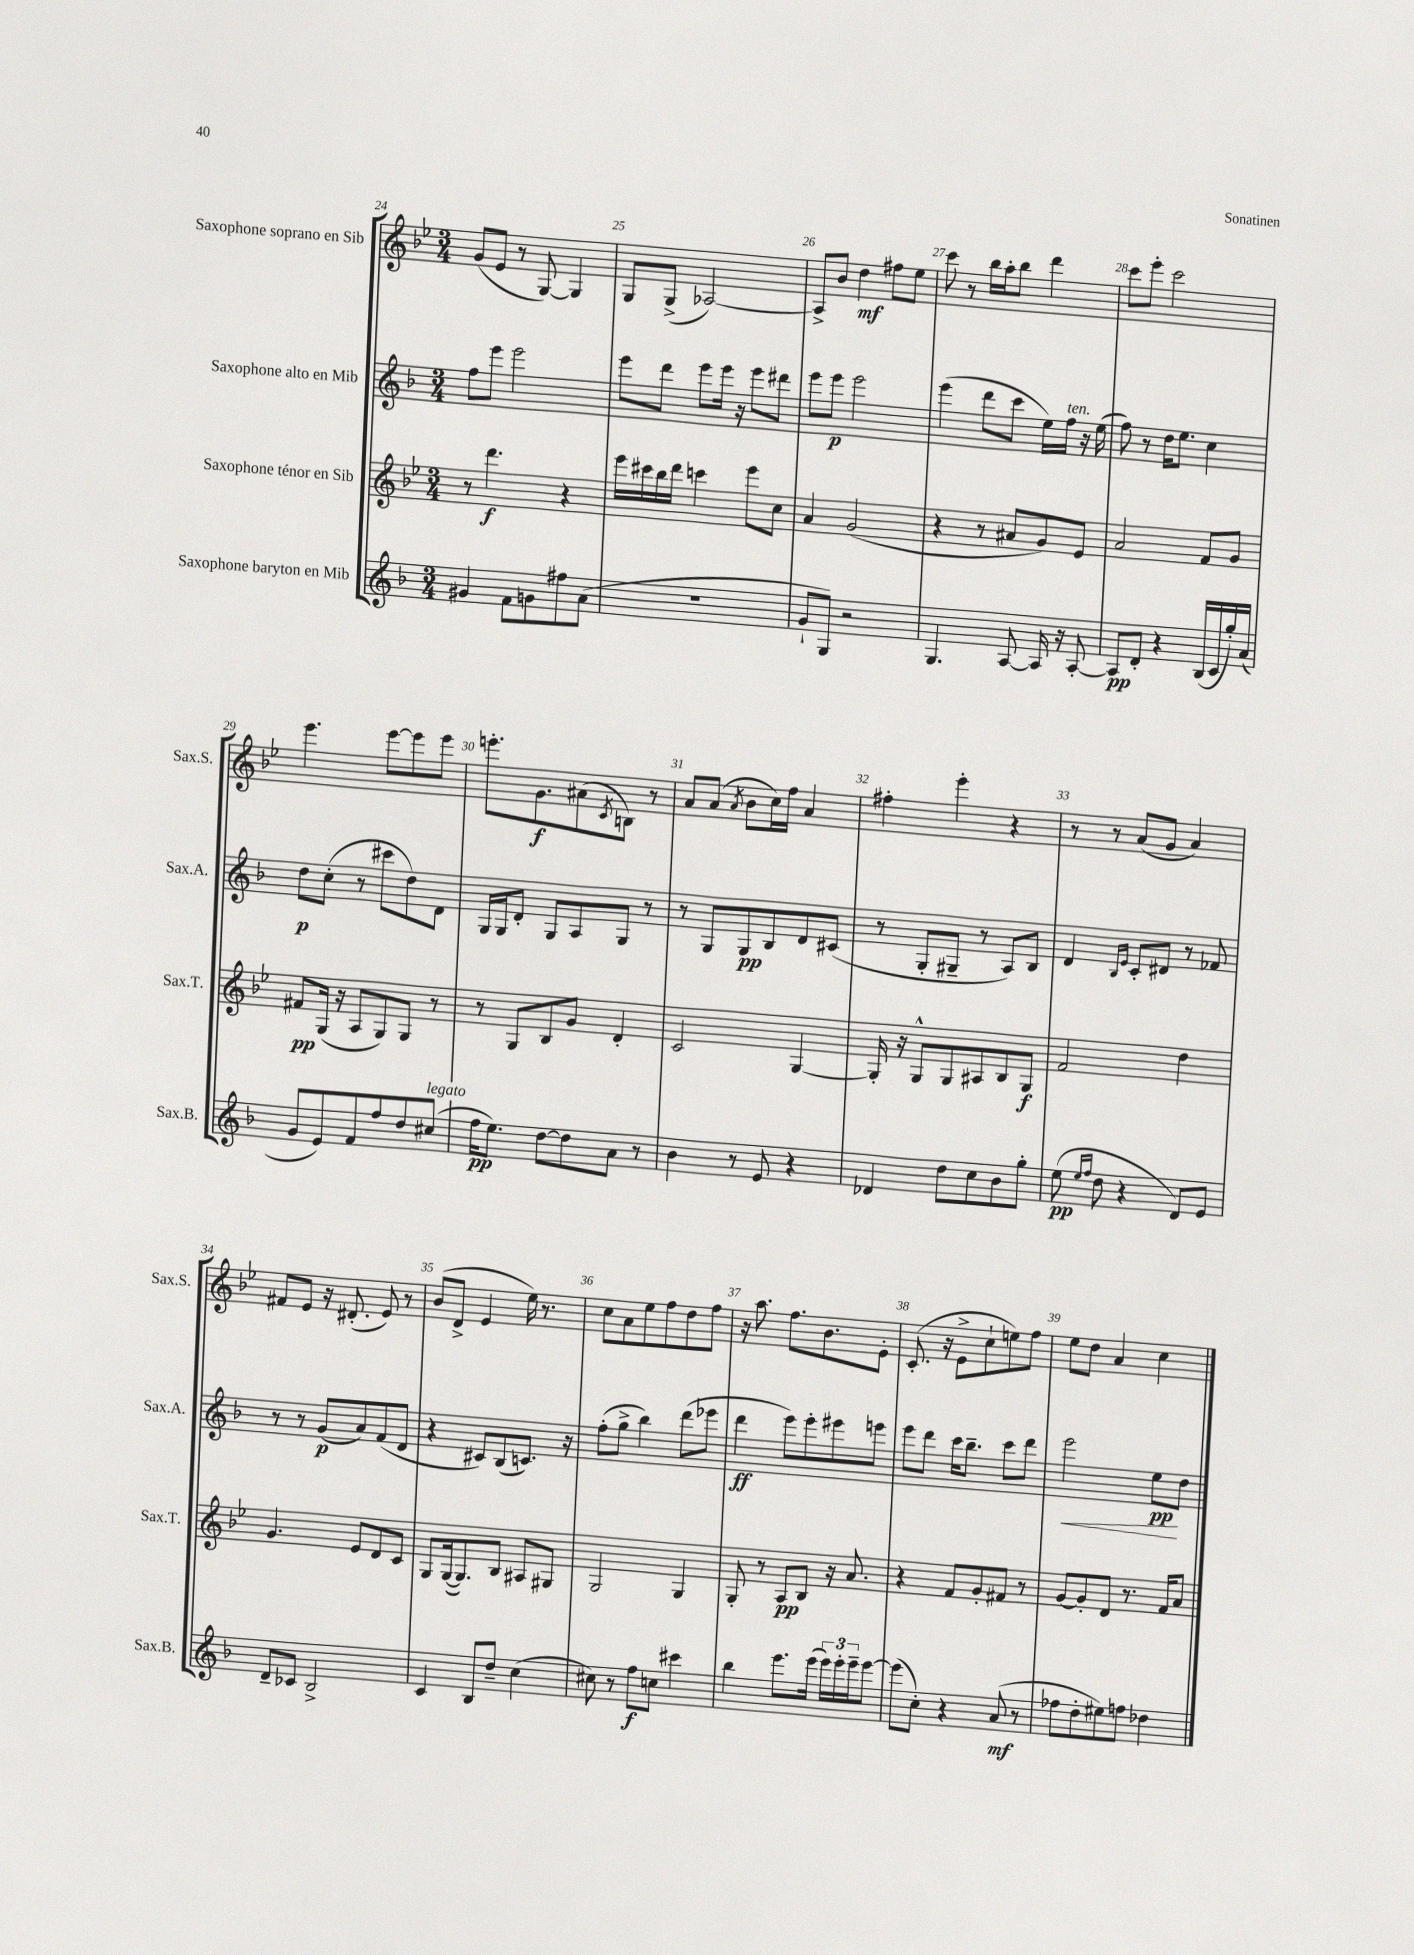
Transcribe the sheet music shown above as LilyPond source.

<<
\new StaffGroup <<
\new Staff = "s0" \with { instrumentName = "Saxophone soprano en Sib" shortInstrumentName = "Sax.S." } {
    \clef treble \key bes \major \numericTimeSignature \time 3/4
    g'8( ees'8 r8 g8~) g4 |
    g8 g8->( aes2~) |
    aes8-> bes'8 d''4\mf fis''8 ees''8 |
    c'''8 r8 bes''16 a''16-. bes''8 d'''4 |
    c'''8 ees'''8-. c'''2 |
    ees'''4. ees'''8~ ees'''8 ees'''8 |
    e'''8.-. g'8.\f ais'8( \acciaccatura { c'8 } b8) r8 |
    a'8 a'8( \acciaccatura { a'8 } bes'8 c''16) f''16 a'4 |
    fis''4-. ees'''4-. r4 |
    r8 r8 a'8( g'8 a'4) |
    fis'8 ees'8 r16 dis'8.-.( ees'8) r8 |
    bes'8( d'8-> ees'4 ees''16) r8. |
    c''8 a'8 ees''8 f''8 d''8 f''8 |
    r16 a''8. f''8. bes'8. ees'8-. |
    c'8.-.( r16 ees'8-> c''8-! e''8) f''8 |
    ees''8 d''8 a'4 c''4 \bar "|." |
}
\new Staff = "s1" \with { instrumentName = "Saxophone alto en Mib" shortInstrumentName = "Sax.A." } {
    \clef treble \key f \major \numericTimeSignature \time 3/4
    f''8 e'''8 e'''2 |
    e'''8 d'''8 e'''8 e'''16 r16 e'''8 dis'''8 |
    e'''8 e'''8\p e'''2 |
    e'''4( d'''8 c'''8 e''16) f''16^\markup { \italic "ten." } r16 e''16( |
    f''8) r8 d''16 e''8. c''4 |
    d''8\p c''8-.( r8 cis'''8 d''8) d'8 |
    g16 g16 d'8-. g8 a8 g8 r8 |
    r8 g8 g8\pp bes8 d'8 cis'8( |
    r8 g8-. gis8-- r8 a8) bes8 |
    d'4 \grace { bes16 e'16 } c'8-. dis'8 r8 fes'8 |
    r8 r8 g'8\p( a'8) f'8( d'8 |
    r4 cis'8) bes8( c'8.) r16 |
    f''8-.( g''8-> bes''4) d'''8( ees'''8 |
    d'''4\ff e'''8) e'''8-. eis'''8 e'''8 |
    e'''8 d'''8 c'''16 bes''8.-- c'''8 d'''8 |
    e'''2\< e''8\pp\! d''8 \bar "|." |
}
\new Staff = "s2" \with { instrumentName = "Saxophone ténor en Sib" shortInstrumentName = "Sax.T." } {
    \clef treble \key bes \major \numericTimeSignature \time 3/4
    r8 d'''4.\f r4 |
    ees'''16 cis'''16 bes''16 d'''16 c'''4 ees'''8 c''8 |
    a'4 g'2( |
    r4 r8 ais'8 g'8) ees'8 |
    a'2 f'8 g'8 |
    fis'8\pp g16( r16 a8 g8) g8 r8 |
    r8 g8 bes8 g'8 d'4-. |
    c'2 g4~ |
    g16-. r16 g8-^ g8 ais8 bes8 g8\f |
    f'2 d''4 |
    g'4. ees'8 d'8 c'8 |
    g8 g16~( g8.) bes8 ais8 gis8 |
    g2 g4 |
    g8-. r8 a8\pp bes8 r16 a'8. |
    r4 f'8 g'8-. fis'8 r8 |
    g'8~ g'8-. d'8 r8. f'16 a'8 \bar "|." |
}
\new Staff = "s3" \with { instrumentName = "Saxophone baryton en Mib" shortInstrumentName = "Sax.B." } {
    \clef treble \key f \major \numericTimeSignature \time 3/4
    gis'4 f'8 g'8 fis''8 a'8( |
    R2. |
    g'8-! g8) r2 |
    g4. a8~ a16 r16 a8~-. |
    a8\pp d'8-. r4 bes16( c'16 g''16-.) a'16( |
    g'8 e'8) f'8 f''8 d''8 cis''8^\markup { \italic "legato" }( |
    f''16\pp e''8.) d''8~ d''8 a'8 r8 |
    bes'4 r8 e'8 r4 |
    des'4 d''8 c''8 bes'8 g''8-. |
    e''8\pp( \grace { e''16 f''16 } d''8 r4 d'8) e'8 |
    d'8-- ces'8 bes2-> |
    c'4 bes8 d''8-- c''4( |
    cis''8) r8 f''8\f c''8 cis'''4 |
    bes''4 e'''8. e'''16( \tuplet 3/2 { e'''16) e'''16-. e'''16-- } e'''8~ |
    e'''8( c''8-.) r4 a'8\mf( r8 |
    fes''8 d''8-. eis''8) f''8 des''4 \bar "|." |
}
>>
>>
\layout { \context { \Score currentBarNumber = #24 \override BarNumber.break-visibility = ##(#f #t #t) barNumberVisibility = #all-bar-numbers-visible } }
